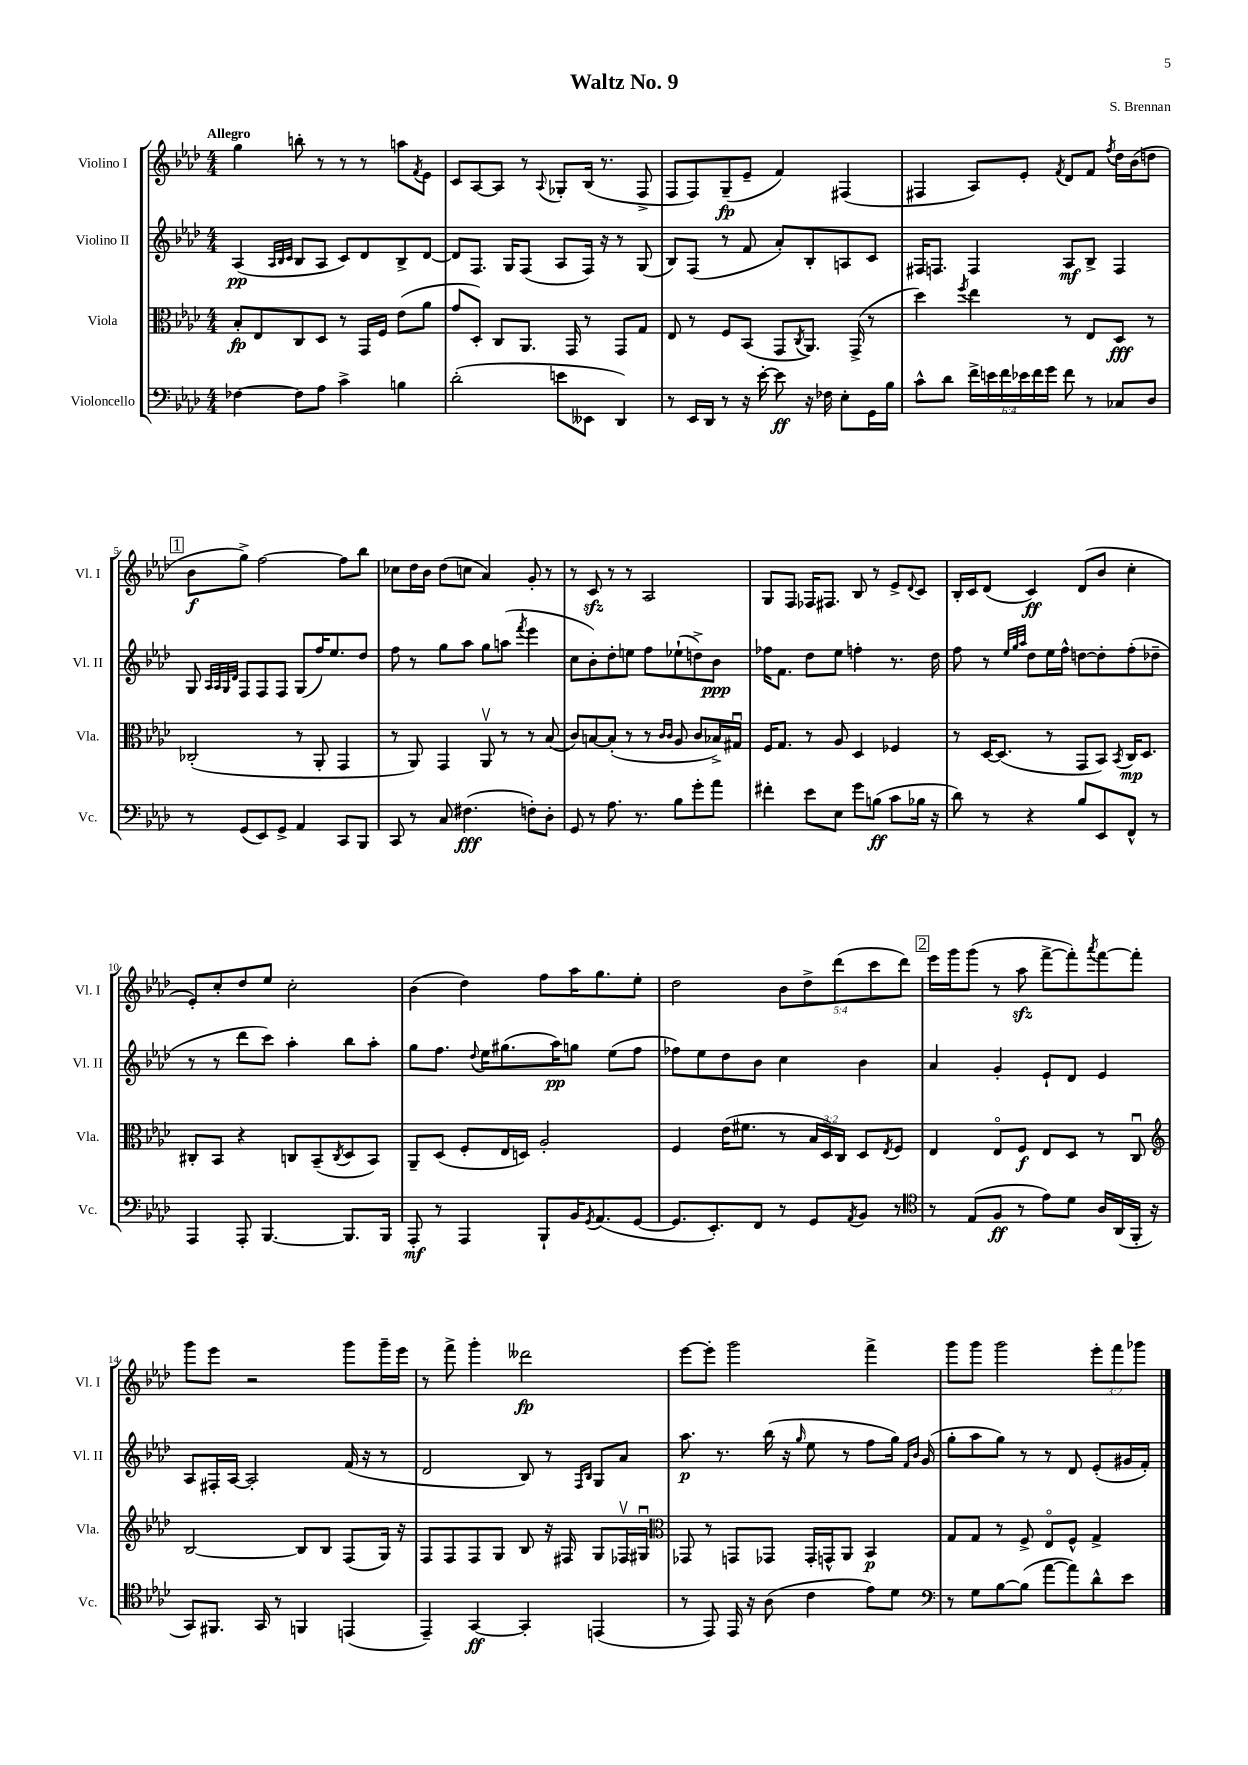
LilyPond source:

\header { title = "Waltz No. 9" composer = "S. Brennan" }
<<
\new StaffGroup <<
\new Staff = "s0" \with { instrumentName = "Violino I" shortInstrumentName = "Vl. I" } {
    \clef treble \key aes \major \numericTimeSignature \time 4/4 \override Staff.TupletNumber.text = #tuplet-number::calc-fraction-text \tempo "Allegro"
    g''4 b''8-. r8 r8 r8 a''8 \acciaccatura { f'8 } ees'8 |
    c'8 aes8~ aes8 r8 \appoggiatura { aes8 } ges8-. bes16( r8. f8-> |
    f8 f8) g8--\fp( ees'8-- f'4) fis4( |
    fis4 aes8) ees'8-. \acciaccatura { f'8 } des'8 f'8 \acciaccatura { f''8 } des''16 bes'16( d''8 |
    \mark \markup { \box "1" } bes'8\f g''8->) f''2~ f''8 bes''8 |
    ces''8 des''16 bes'16 des''8( c''8 aes'4) g'8-. r8 |
    r8 c'8\sfz r8 r8 aes2 |
    g8 f8 fes16 fis8. bes8 r8 ees'8-> \appoggiatura { des'8 } c'8 |
    bes16-. c'16 des'8( c'4\ff) des'8( bes'8 c''4-. |
    ees'8-.) c''8-. des''8 ees''8 c''2-. |
    bes'4( des''4) f''8 aes''16 g''8. ees''8-. |
    des''2 \tuplet 5/4 { bes'8 des''8-> des'''8( c'''8 des'''8) } |
    \mark \markup { \box "2" } ees'''16 g'''16 g'''8( r8 aes''8\sfz f'''8~-> f'''8-.) \acciaccatura { aes'''8 } f'''8~ f'''8-. |
    g'''8 ees'''8 r2 g'''8 g'''16-- ees'''16 |
    r8 f'''8-> g'''4-. deses'''2\fp |
    ees'''8~ ees'''8-. g'''2 f'''4-> |
    g'''8 g'''8 g'''2 \tuplet 3/2 { ees'''8-. f'''8 ges'''8 } \bar "|." |
}
\new Staff = "s1" \with { instrumentName = "Violino II" shortInstrumentName = "Vl. II" } {
    \clef treble \key aes \major \numericTimeSignature \time 4/4
    aes4\pp( \grace { aes32 bes32 c'32 } bes8 aes8 c'8) des'8 bes8-> des'8~ |
    des'8 f8. g16 f8( aes8 f16) r16 r8 g8( |
    bes8) f8( r8 f'8 aes'8-.) bes8-. a8 c'8 |
    fis16 f8. f4 aes8\mf bes8-> f4 |
    \mark \markup { \box "1" } g8 \grace { aes32 aes32 g32 des'32 } f8 f8 f8 g8( f''16) ees''8. des''8 |
    f''8 r8 g''8 aes''8 g''8 a''8( \acciaccatura { f'''8 } ees'''4 |
    c''8 bes'8-.) des''8-. e''8 f''8 ees''8-!( d''8->) bes'8\ppp |
    fes''16 f'8. des''8 ees''8 f''4-. r8. des''16 |
    f''8 r8 \grace { ees''32 g''32 aes''32 } des''8 ees''16 f''16-^ d''8~ d''8-. f''8-.( des''8-- |
    r8 r8 des'''8 c'''8) aes''4-. bes''8 aes''8-. |
    g''8 f''8. \appoggiatura { des''8 } ees''16 gis''8.( aes''16\pp) g''8 ees''8( f''8 |
    fes''8) ees''8 des''8 bes'8 c''4 bes'4 |
    \mark \markup { \box "2" } aes'4 g'4-. ees'8-! des'8 ees'4 |
    aes8 fis16-. aes16~ aes2-. f'16( r16 r8 |
    des'2 bes8) r8 \grace { f16 bes16 } g8 aes'8 |
    aes''8.\p r8. bes''16( r16 \grace { g''16 } ees''8 r8 f''8 g''16) \grace { f'16 bes'16 } g'16( |
    g''8-. aes''8 g''8) r8 r8 des'8 ees'8-.( gis'16 f'16-.) \bar "|." |
}
\new Staff = "s2" \with { instrumentName = "Viola" shortInstrumentName = "Vla." } {
    \clef alto \key aes \major \numericTimeSignature \time 4/4 \override Staff.TupletNumber.text = #tuplet-number::calc-fraction-text
    bes8-.\fp ees8 c8 des8 r8 g,16 f16 ees'8( aes'8 |
    g'8 des8-.) c8 aes,8. g,16 r8 g,8 g8 |
    ees8 r8 f8 bes,8( g,8 \acciaccatura { c8 } aes,8.) g,16->( r8 |
    des''4) \acciaccatura { f''8 } ees''4 r8 ees8 des8\fff r8 |
    \mark \markup { \box "1" } ces2-.( r8 aes,8-. g,4 |
    r8 aes,8) g,4 aes,8\upbow r8 r8 bes8( |
    c'8) b8~ b8-.( r8 r8 \grace { c'16 c'16 } aes8 c'8 bes16->) gis16\downbow |
    f16 g8. r8 aes8 des4 fes4 |
    r8 des16~ des8.( r8 g,8 bes,8) \acciaccatura { bes,8 } c16\mp des8. |
    cis8-. bes,8 r4 c8 bes,8--( \acciaccatura { c8 } des8 bes,8) |
    aes,8-- des8( f8-. ees16 d16) aes2-. |
    f4 ees'16( fis'8. r8 \tuplet 3/2 { bes16 des16) c16 } des8 \acciaccatura { ees8 } f8 |
    \mark \markup { \box "2" } ees4 ees8\flageolet f8\f ees8 des8 r8 c8\downbow |
    \clef treble bes2~ bes8 bes8 f8( g16) r16 |
    f8 f8 f8 g8 bes8 r16 fis16 g8 fes16\upbow gis16\downbow |
    \clef alto ges,8 r8 g,8 ges,8 ges,16-. g,16-^ aes,8 bes,4\p |
    g8 g8 r8 f8-> ees8\flageolet f8-^ g4-> \bar "|." |
}
\new Staff = "s3" \with { instrumentName = "Violoncello" shortInstrumentName = "Vc." } {
    \clef bass \key aes \major \numericTimeSignature \time 4/4 \override Staff.TupletNumber.text = #tuplet-number::calc-fraction-text
    fes4~ fes8 aes8 c'4-> b4 |
    des'2-.( e'8 eeses,8 des,4) |
    r8 ees,16 des,16 r8 r16 ees'16~-. ees'8\ff r16 fes16 ees8-. g,16 bes16 |
    c'8-^ des'8 \tuplet 6/4 { f'16-> e'16 f'16 ees'16 f'16 g'16 } f'8 r8 ces8 des8 |
    \mark \markup { \box "1" } r8 g,8( ees,8) g,8-> aes,4 c,8 bes,,8 |
    c,8 r8 c8 fis4.\fff( f8-.) des8-. |
    g,8 r8 aes8. r8. bes8 g'8-. aes'8 |
    fis'4-. ees'8 ees8 g'8 b8\ff( c'8 bes16 r16 |
    des'8) r8 r4 bes8 ees,8 f,8-^ r8 |
    aes,,4 aes,,8-. bes,,4.~ bes,,8. bes,,16 |
    aes,,8-.\mf r8 aes,,4 bes,,8-! bes,16 \acciaccatura { g,8 } aes,8.( g,8~ |
    g,8. ees,8.-.) f,8 r8 g,8 \acciaccatura { aes,8 } bes,8 r8 |
    \mark \markup { \box "2" } \clef tenor r8 ees8( f8\ff r8 ees'8) des'8 aes16 aes,16( f,16-. r16 |
    g,8) fis,8. g,16 r8 f,4 e,4( |
    ees,4--) g,4~\ff g,4-. e,4( |
    r8 ees,8) ees,16 r16 aes8( c'4 ees'8) des'8 |
    \clef bass r8 g8 bes8~ bes8( aes'8~ aes'8) des'8-^ ees'8 \bar "|." |
}
>>
>>
